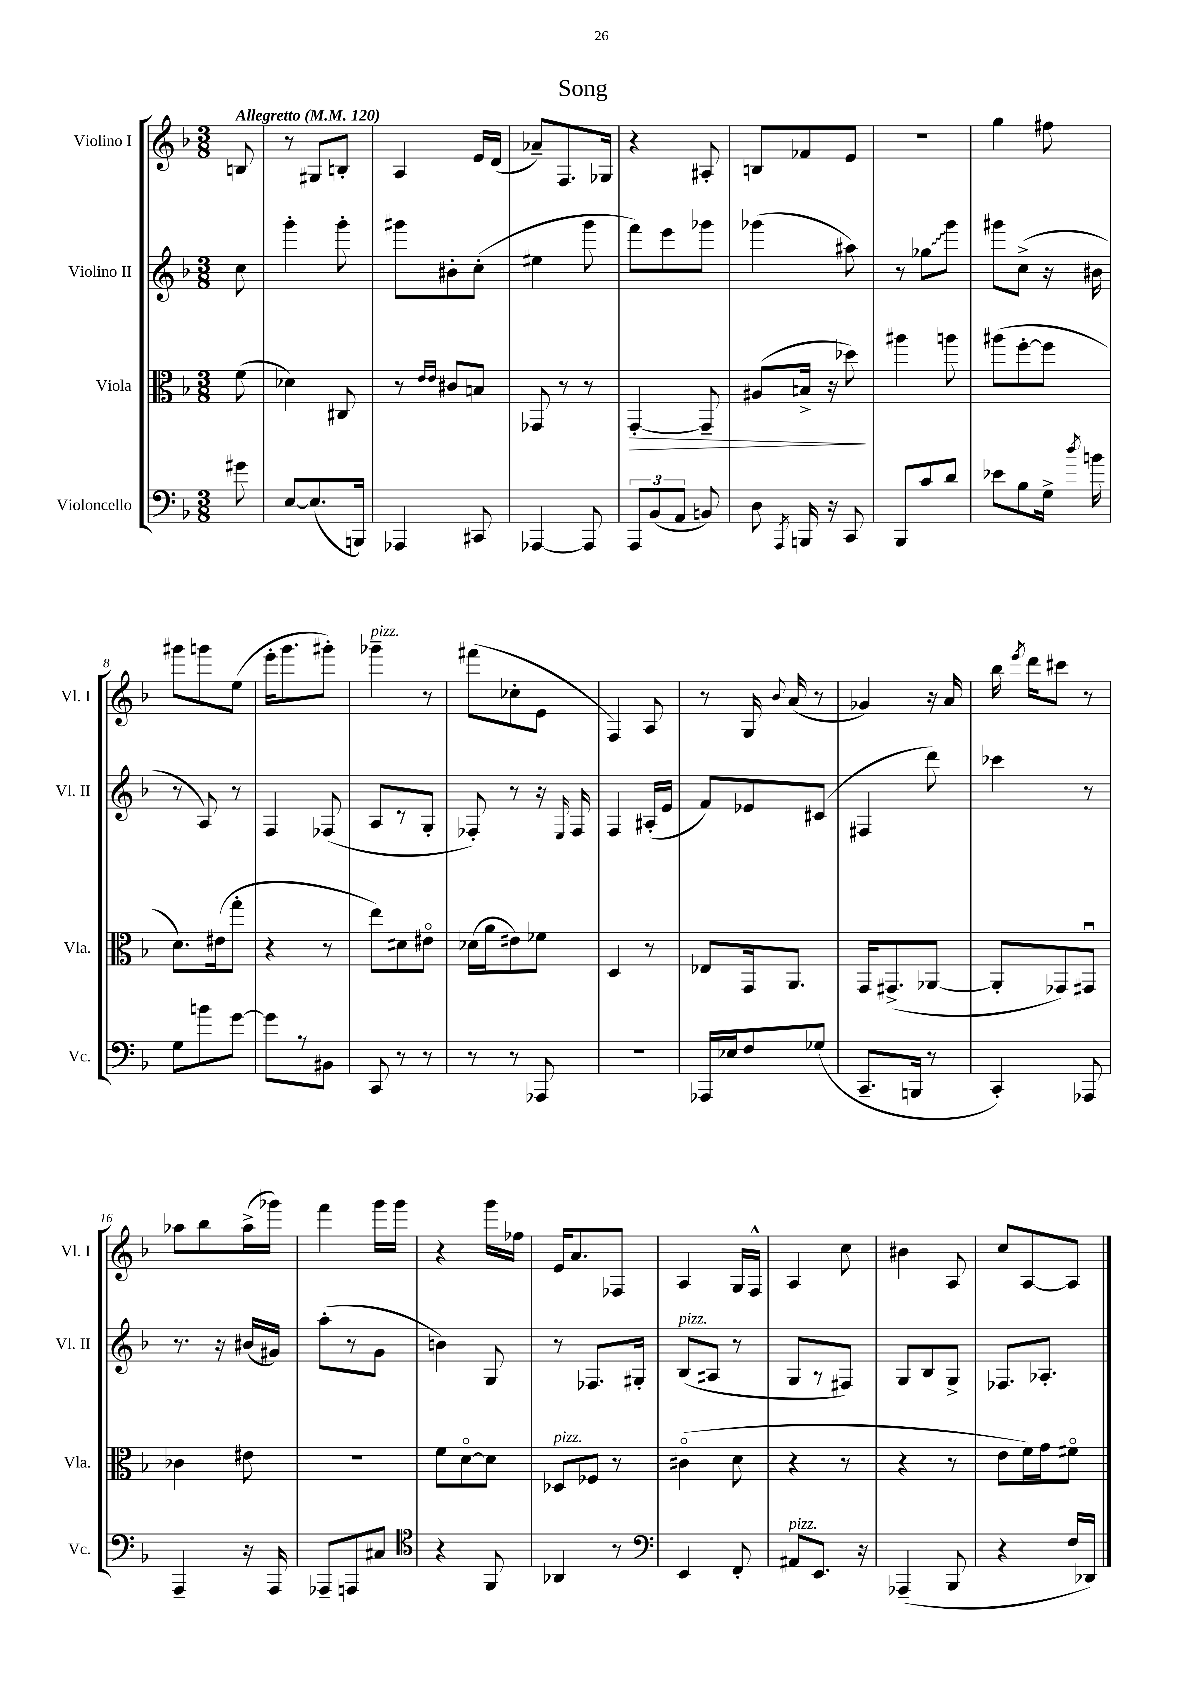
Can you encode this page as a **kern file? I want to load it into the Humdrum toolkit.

**kern	**kern	**kern	**kern
*staff4	*staff3	*staff2	*staff1
*clefF4	*clefC3	*clefG2	*clefG2
*k[b-]	*k[b-]	*k[b-]	*k[b-]
*M3/8	*M3/8	*M3/8	*M3/8
*MM120	*MM120	*MM120	*MM120
8g#\	(8f\	8cc\	8B/
=	=	=	=
[8E/L	4d-\)	4ggg'\	8r
(8.E/]	.	.	8G#/L
.	8C#/	8ggg'\	8B'/J
16BBB/Jk)	.	.	.
=	=	=	=
4AAA-/	8r	8ggg#\L	4A/
.	16qqe/LL	.	.
.	16qqe/JJ	.	.
.	8c#/L	8b#'\	.
8CC#/	8B/J	(8cc'\J	16e/LL
.	.	.	(16d/JJ
=	=	=	=
[4AAA-/	8GG-/	4ee#\	8a-~/L)
.	8r	.	8.F/
8AAA-/]	8r	8ggg\	.
.	.	.	16G-/Jk
=	=	=	=
12AAA/L	[4GG'/	8fff\L)	4r
(12BB-/	.	.	.
.	.	8eee\	.
12AA/J	.	.	.
8BB/)	8GG~/]	8ggg-\J	8A#'/
=	=	=	=
8D\	(8A#/L	(4ggg-\	8B/L
8qAAA/	.	.	.
16BBB/	16B^/Jk	.	8f-/
16r	16r	.	.
8CC/	8dd-\)	8aa#\)	8e/J
=	=	=	=
8BBB-/L	4aa#\	8r	4.r
8c/	.	8gg-\L	.
8d/J	8aa\	8ggg\J	.
=	=	=	=
8e-\L	(8aa#\L	8ggg#\L	4gg\
8B-\	[8ff'\	(8cc^\J	.
16G^\Jk	8ff\]J	16r	8ff#\
8qdd/	.	.	.
16b\	.	16b#\	.
=	=	=	=
8G\L	8.d\L)	8r	8ggg#\L
8b\	.	8A/)	8ggg\
.	(16e#\k	.	.
[8g\J	8gg'\J	8r	(8ee\J
=	=	=	=
8g\]L	4r	4F/	16eee'\LK
.	.	.	8.ggg\
8r	.	.	.
8BB#\J	8r	(8F-/	8ggg#'\J)
=	=	=	=
8CC/	8ee\L)	8A/L	4ggg-~\
8r	8d#\	8r	.
8r	8e#o\J	8G'/J	8r
=	=	=	=
8r	(16d-\LL	8F-'/)	(8fff#\L
.	16a\J	.	.
8r	8e#\)	8r	8cc-'\
8AAA-/	8f-\J	16r	8e\J
.	.	16qqE/	.
.	.	16F-/	.
=	=	=	=
4.r	4D/	4F/	4F/)
.	8r	(16A#'/LL	8A/
.	.	16e/JJ	.
=	=	=	=
16AAA-/LL	8E-/L	8f/L)	8r
16E-/J	.	.	.
8F/	16GG/k	8e-/	16G/
.	.	.	8qqb-/
.	8.AA/J	.	(16a/
(8G-/J	.	(8c#/J	8r
=	=	=	=
8.CC~/L	16GG/LK	4F#/	4g-/)
.	(8.GG#^/	.	.
16BBB/Jk	.	.	.
8r	[8AA-/J	8ddd\)	16r
.	.	.	16a/
=	=	=	=
4CC'/)	8AA-'/]L	4ccc-\	16bb-\
.	.	.	8qeee/
.	.	.	16ddd\LK
.	8GG-/)	.	8ccc#\J
8AAA-/	8GG#u/J	8r	8r
=	=	=	=
4AAA~/	4c-\	8.r	8aa-\L
.	.	.	8bb-\
.	.	16r	.
16r	8e#\	(16b#/LL	(16aa-^\L
16AAA/	.	16g#/JJ)	16ggg-\JJ)
=	=	=	=
8AAA-~/L	4.r	(8aa'\L	4fff\
8AAA/	.	8r	.
8C#/J	.	8g\J	16ggg\LL
.	.	.	16ggg\JJ
=	=	=	=
*clefC4	*	*	*
4r	8f\L	4b\)	4r
.	[8do\	.	.
8FF/	8d\]J	8G/	16ggg\LL
.	.	.	16ff-\JJ
=	=	=	=
4AA-/	8D-/L	8r	16e/LK
.	.	.	8.a/
.	8F-/J	8.F-/L	.
8r	8r	.	8F-/J
.	.	16G#'/Jk	.
=	=	=	=
*clefF4	*	*	*
4EE/	(4c#o\	(8B-/L	4A/
.	.	8A#/J	.
8FF'/	8d\	8r	16G/LL
.	.	.	16F^^/JJ
=	=	=	=
8AA#/L	4r	8G/L	4A/
8.EE/J	.	8r	.
.	8r	8F#/J)	8cc\
16r	.	.	.
=	=	=	=
(4AAA-~/	4r	8G/L	4b#\
.	.	8B-/	.
8BBB-/	8r	8G^/J	8A/
=	=	=	=
4r	8e\L	8.F-/L	8cc/L
.	16f\L)	.	[8A/
.	16g\J	8.A-'/J	.
16F/LL	8f#o\J	.	8A/]J
16DD-/JJ)	.	.	.
==	==	==	==
*-	*-	*-	*-
